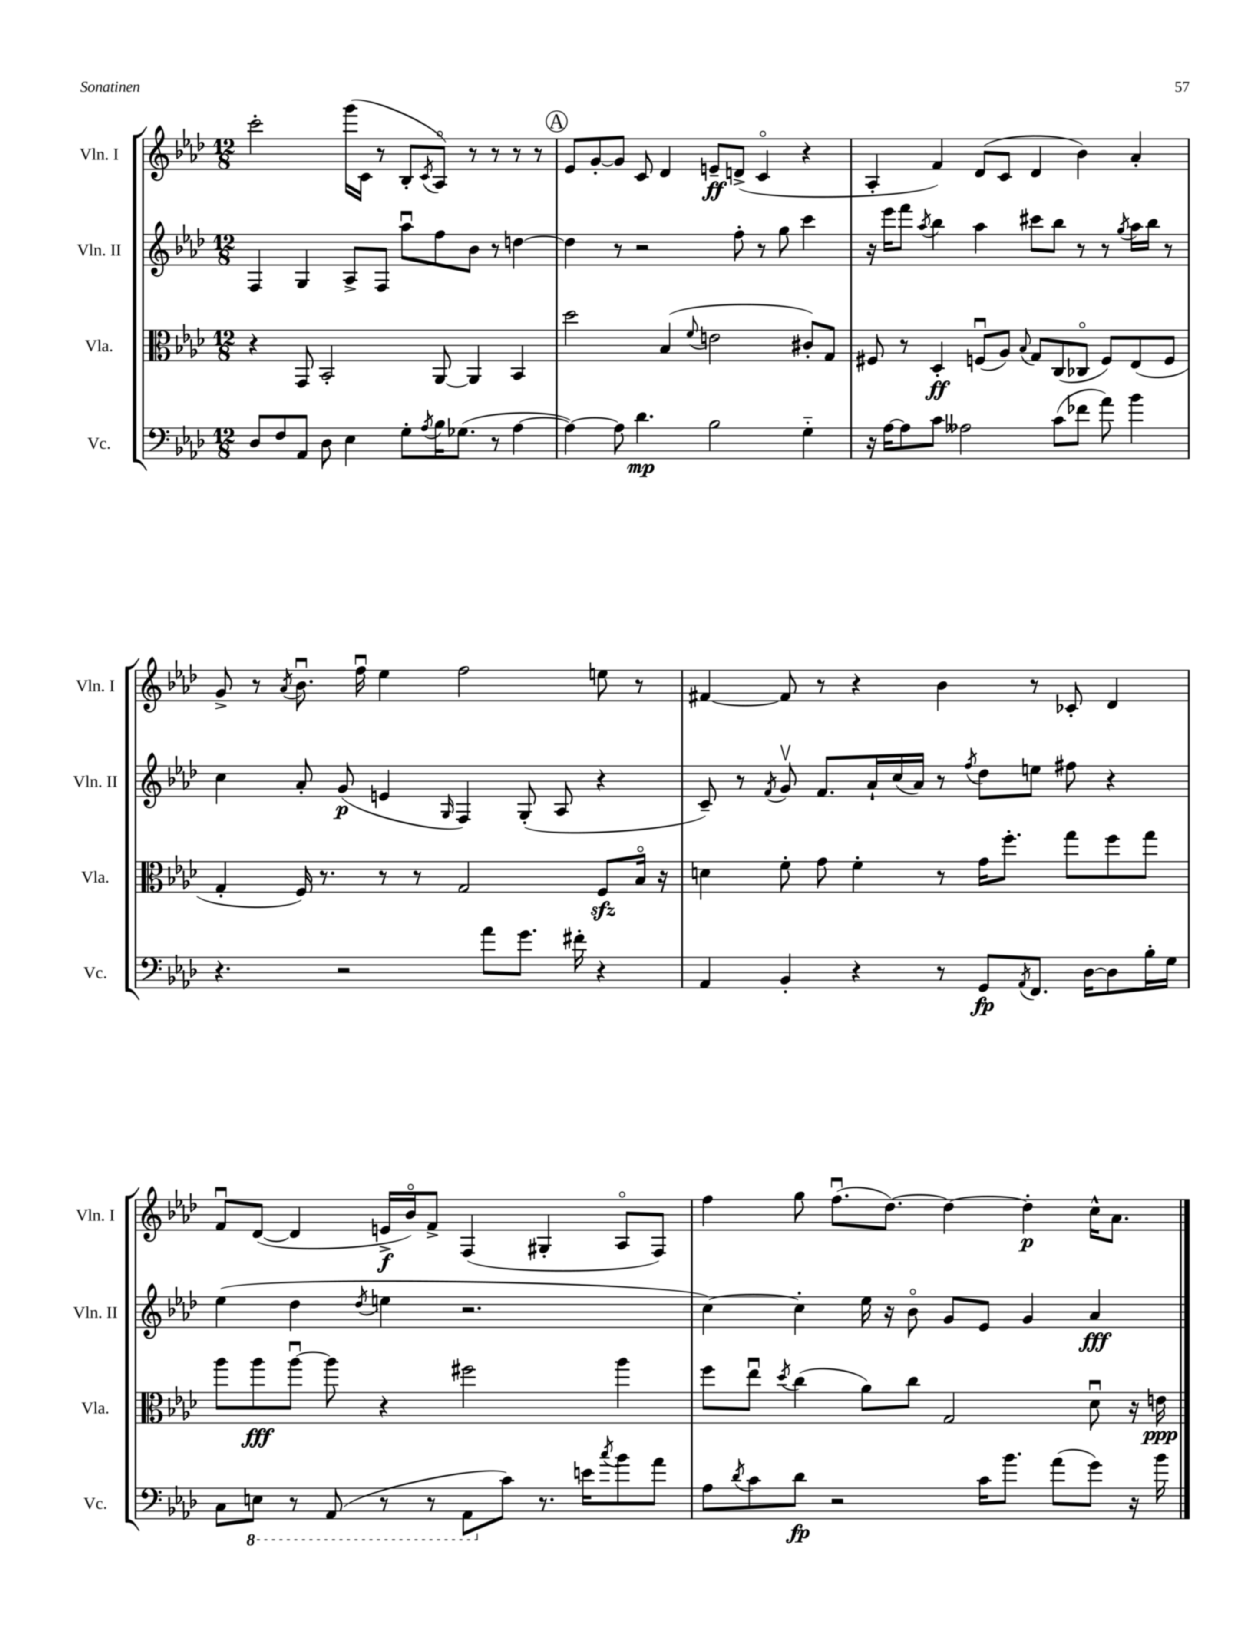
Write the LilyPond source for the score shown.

<<
\new StaffGroup <<
\new Staff = "s0" \with { instrumentName = "Vln. I" shortInstrumentName = "Vln. I" } {
    \clef treble \key aes \major \numericTimeSignature \time 12/8
    c'''2-. g'''16( c'16 r8 bes8-. \acciaccatura { c'8 } aes8\flageolet) r8 r8 r8 r8 |
    \mark \markup { \circle "A" } ees'8 g'8~-. g'8 c'8 des'4 e'8--\ff d'8->( c'4\flageolet r4 |
    aes4-. f'4) des'8( c'8 des'4 bes'4) aes'4-. |
    g'8-> r8 \acciaccatura { aes'8 } bes'8.\downbow f''16\downbow ees''4 f''2 e''8 r8 |
    fis'4~ fis'8 r8 r4 bes'4 r8 ces'8-. des'4 |
    f'8\downbow des'8~( des'4 e'16->\f bes'16\flageolet) f'8-> f4( gis4-. aes8\flageolet f8) |
    f''4 g''8 f''8.\downbow( des''8.~) des''4~ des''4-.\p c''16-^ aes'8. \bar "|." |
}
\new Staff = "s1" \with { instrumentName = "Vln. II" shortInstrumentName = "Vln. II" } {
    \clef treble \key aes \major \numericTimeSignature \time 12/8
    f4 g4 aes8-> f8 aes''8\downbow f''8 bes'8 r8 d''4~ |
    \mark \markup { \circle "A" } d''4 r8 r2 f''8-. r8 g''8 c'''4 |
    r16 ees'''16 f'''8 \acciaccatura { aes''8 } bes''4 aes''4 cis'''8 bes''8 r8 r8 \acciaccatura { g''8 } aes''16 bes''16 r8 |
    c''4 aes'8-. g'8\p( e'4 \grace { g16 } f4) g8-.( aes8 r4 |
    c'8--) r8 \acciaccatura { f'8 } g'8\upbow f'8. aes'16-! c''16( aes'16) r8 \acciaccatura { f''8 } des''8 e''8 fis''8 r4 |
    ees''4( des''4 \acciaccatura { des''8 } e''4 r2. |
    c''4~) c''4-. ees''16 r16 bes'8\flageolet g'8 ees'8 g'4 aes'4\fff \bar "|." |
}
\new Staff = "s2" \with { instrumentName = "Vla." shortInstrumentName = "Vla." } {
    \clef alto \key aes \major \numericTimeSignature \time 12/8
    r4 g,8 bes,2-. aes,8~ aes,4 bes,4 |
    \mark \markup { \circle "A" } des''2 bes4( \appoggiatura { f'8 } e'2 cis'8-.) g8 |
    fis8 r8 des4-.\ff f8\downbow( aes8) \appoggiatura { bes8 } g8 c8( ces8\flageolet f8) ees8( f8 |
    g4-. f16) r8. r8 r8 g2 f8\sfz bes16\flageolet r16 |
    d'4 f'8-. g'8 f'4-. r8 g'16 f''8.-. g''8 f''8 g''8 |
    aes''8 aes''8\fff aes''8~\downbow aes''8 r4 fis''2 aes''4 |
    f''8 ees''8\downbow \acciaccatura { des''8 } c''4( aes'8) c''8 g2 des'8\downbow r16 e'16\ppp \bar "|." |
}
\new Staff = "s3" \with { instrumentName = "Vc." shortInstrumentName = "Vc." } {
    \clef bass \key aes \major \numericTimeSignature \time 12/8
    des8 f8 aes,8 des8 ees4 g8-. \acciaccatura { aes8 } bes16 ges8.( r8 aes4~ |
    \mark \markup { \circle "A" } aes4~) aes8 des'4.\mp bes2 g4-_ |
    r16 aes16~ aes8 c'8 aeses2 c'8( fes'8 aes'8) bes'4 |
    r4. r2 aes'8 g'8. fis'16-. r4 |
    aes,4 bes,4-. r4 r8 g,8\fp \acciaccatura { aes,8 } f,8. des16~ des8 bes16-. g16 |
    c8 \ottava #-1 e,8 r8 aes,,8( r8 r8 aes,,8 \ottava #0 c'8) r8. e'16 \acciaccatura { c''8 } bes'8 aes'8 |
    aes8 \acciaccatura { des'8 } c'8 des'8\fp r2 c'16 bes'8. aes'8( g'8) r16 bes'16 \bar "|." |
}
>>
>>
\layout { \context { \Score \remove "Bar_number_engraver" } }
